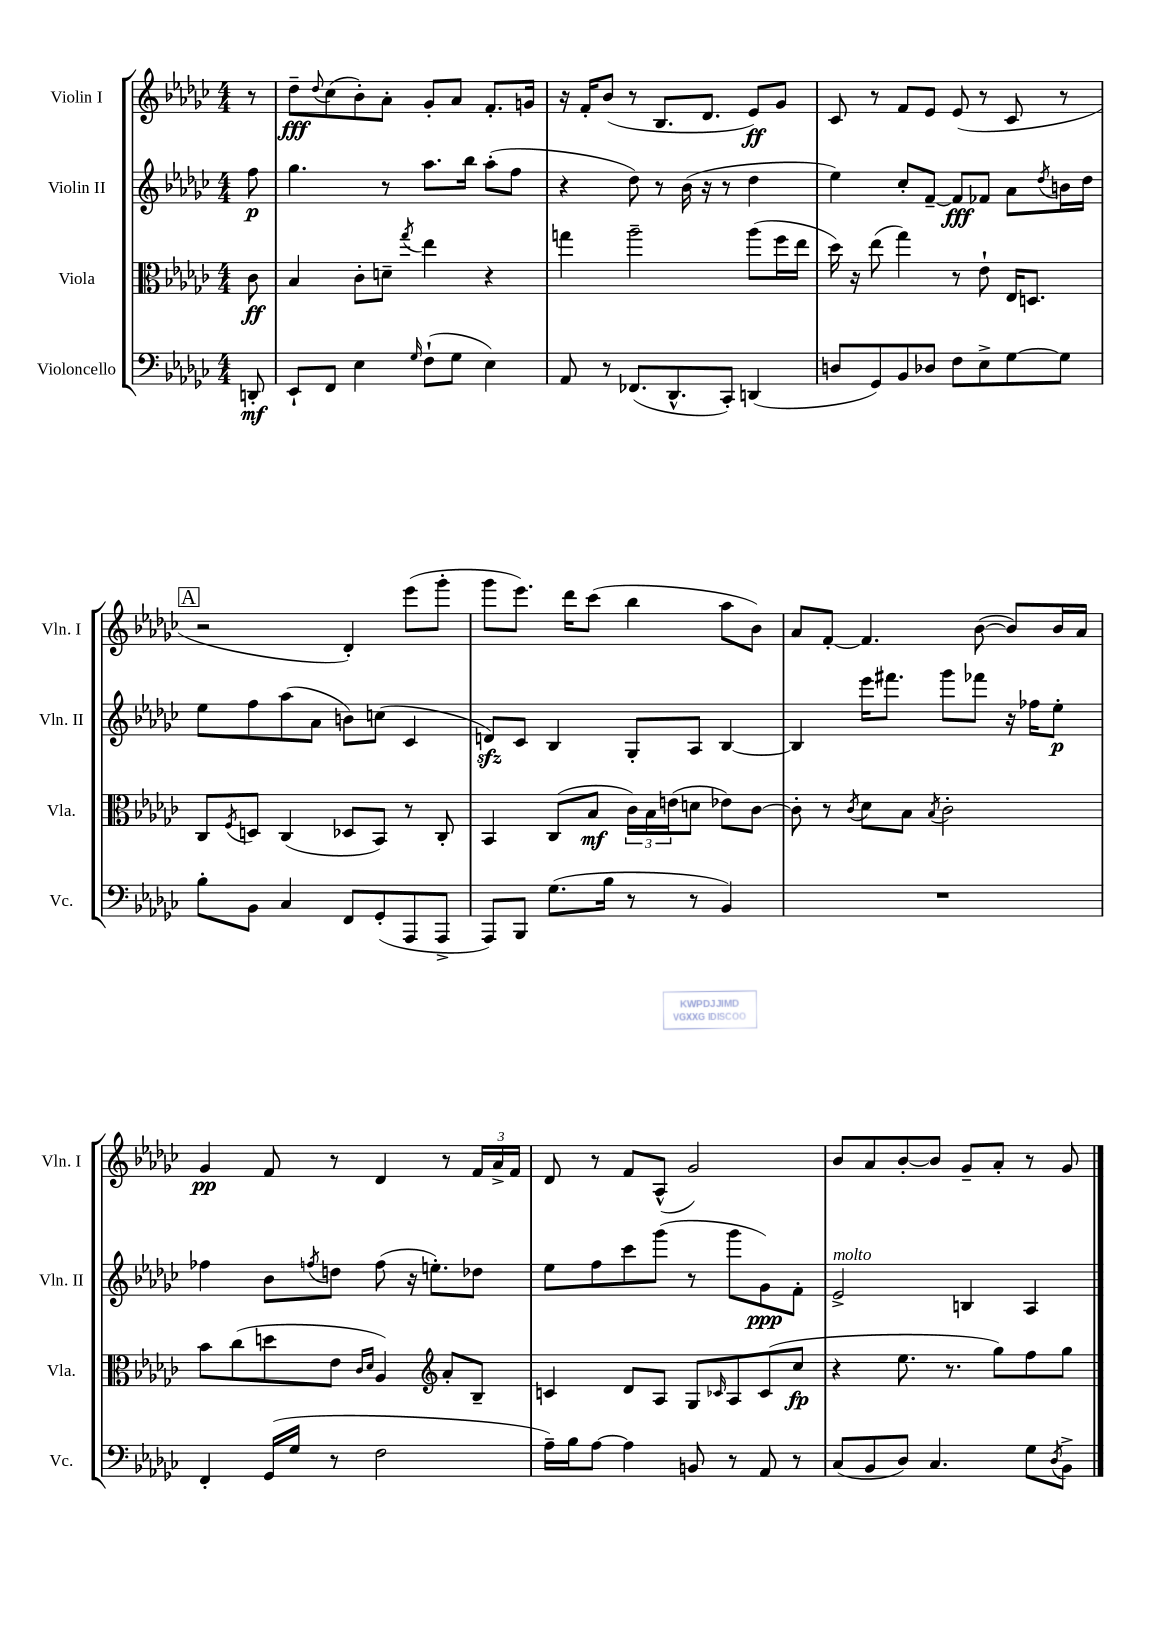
<<
\new StaffGroup <<
\new Staff = "s0" \with { instrumentName = "Violin I" shortInstrumentName = "Vln. I" } {
    \clef treble \key ges \major \numericTimeSignature \time 4/4 \partial 8
    r8 |
    des''8--\fff \appoggiatura { des''8 } ces''8( bes'8-.) aes'8-. ges'8-. aes'8 f'8.-. g'16 |
    r16 f'16-. bes'8( r8 bes8. des'8. ees'8\ff) ges'8 |
    ces'8 r8 f'8 ees'8 ees'8( r8 ces'8 r8 |
    \mark \markup { \box "A" } r2 des'4-.) ees'''8( ges'''8-. |
    ges'''8 ees'''8.) des'''16 ces'''8( bes''4 aes''8 bes'8) |
    aes'8 f'8~-. f'4. bes'8~( bes'8) bes'16 aes'16 |
    ges'4\pp f'8 r8 des'4 r8 \tuplet 3/2 { f'16 aes'16-> f'16 } |
    des'8 r8 f'8 aes8-^( ges'2) |
    bes'8 aes'8 bes'8~-. bes'8 ges'8-- aes'8-. r8 ges'8 \bar "|." |
}
\new Staff = "s1" \with { instrumentName = "Violin II" shortInstrumentName = "Vln. II" } {
    \clef treble \key ges \major \numericTimeSignature \time 4/4 \partial 8
    f''8\p |
    ges''4. r8 aes''8. bes''16 aes''8-.( f''8 |
    r4 des''8) r8 bes'16( r16 r8 des''4 |
    ees''4) ces''8-. f'8~-- f'8\fff fes'8 aes'8 \acciaccatura { des''8 } b'16 des''16 |
    \mark \markup { \box "A" } ees''8 f''8 aes''8( aes'8 b'8) c''8( ces'4 |
    d'8\sfz) ces'8 bes4 ges8-. aes8 bes4~ |
    bes4 ees'''16 fis'''8. ges'''8 fes'''8 r16 fes''16 ees''8-.\p |
    fes''4 bes'8 \acciaccatura { f''8 } d''8 f''8( r16 e''8.-.) des''8 |
    ees''8 f''8 ces'''8 ges'''8( r8 ges'''8 ges'8\ppp) f'8-. |
    ees'2->^\markup { \italic "molto" } b4 aes4 \bar "|." |
}
\new Staff = "s2" \with { instrumentName = "Viola" shortInstrumentName = "Vla." } {
    \clef alto \key ges \major \numericTimeSignature \time 4/4 \partial 8
    ces'8\ff |
    bes4 ces'8-. d'8-- \acciaccatura { ges''8 } ees''4 r4 |
    g''4 aes''2-- aes''8( f''16 ees''16 |
    des''16) r16 ees''8( ges''4) r8 ees'8-! ees16 d8. |
    \mark \markup { \box "A" } ces8 \acciaccatura { f8 } d8 ces4( des8 bes,8) r8 ces8-. |
    bes,4 ces8( bes8\mf \tuplet 3/2 { ces'16) bes16 e'16( } d'8 ees'8) ces'8~ |
    ces'8-. r8 \acciaccatura { ces'8 } des'8 bes8 \acciaccatura { bes8 } ces'2-. |
    bes'8 ces''8( d''8 ees'8 \grace { ces'16 des'16 } aes4) \clef treble aes'8-. bes8-- |
    c'4 des'8 aes8 ges8 \grace { ces'16 } aes8 ces'8( ces''8\fp |
    r4 ees''8. r8. ges''8) f''8 ges''8 \bar "|." |
}
\new Staff = "s3" \with { instrumentName = "Violoncello" shortInstrumentName = "Vc." } {
    \clef bass \key ges \major \numericTimeSignature \time 4/4 \partial 8
    d,8-.\mf |
    ees,8-! f,8 ees4 \grace { ges16 } f8-!( ges8 ees4) |
    aes,8 r8 fes,8.( des,8.-^ ces,8-.) d,4( |
    d8 ges,8) bes,8 des8 f8 ees8-> ges8~ ges8 |
    \mark \markup { \box "A" } bes8-. bes,8 ces4 f,8 ges,8-.( aes,,8 aes,,8-> |
    aes,,8) bes,,8 ges8.( bes16 r8 r8 bes,4) |
    R1 |
    f,4-. ges,16( ges16 r8 f2 |
    aes16--) bes16 aes8~ aes4 b,8 r8 aes,8 r8 |
    ces8( bes,8 des8) ces4. ges8 \acciaccatura { des8 } bes,8-> \bar "|." |
}
>>
>>
\layout { \context { \Score \remove "Bar_number_engraver" } }
